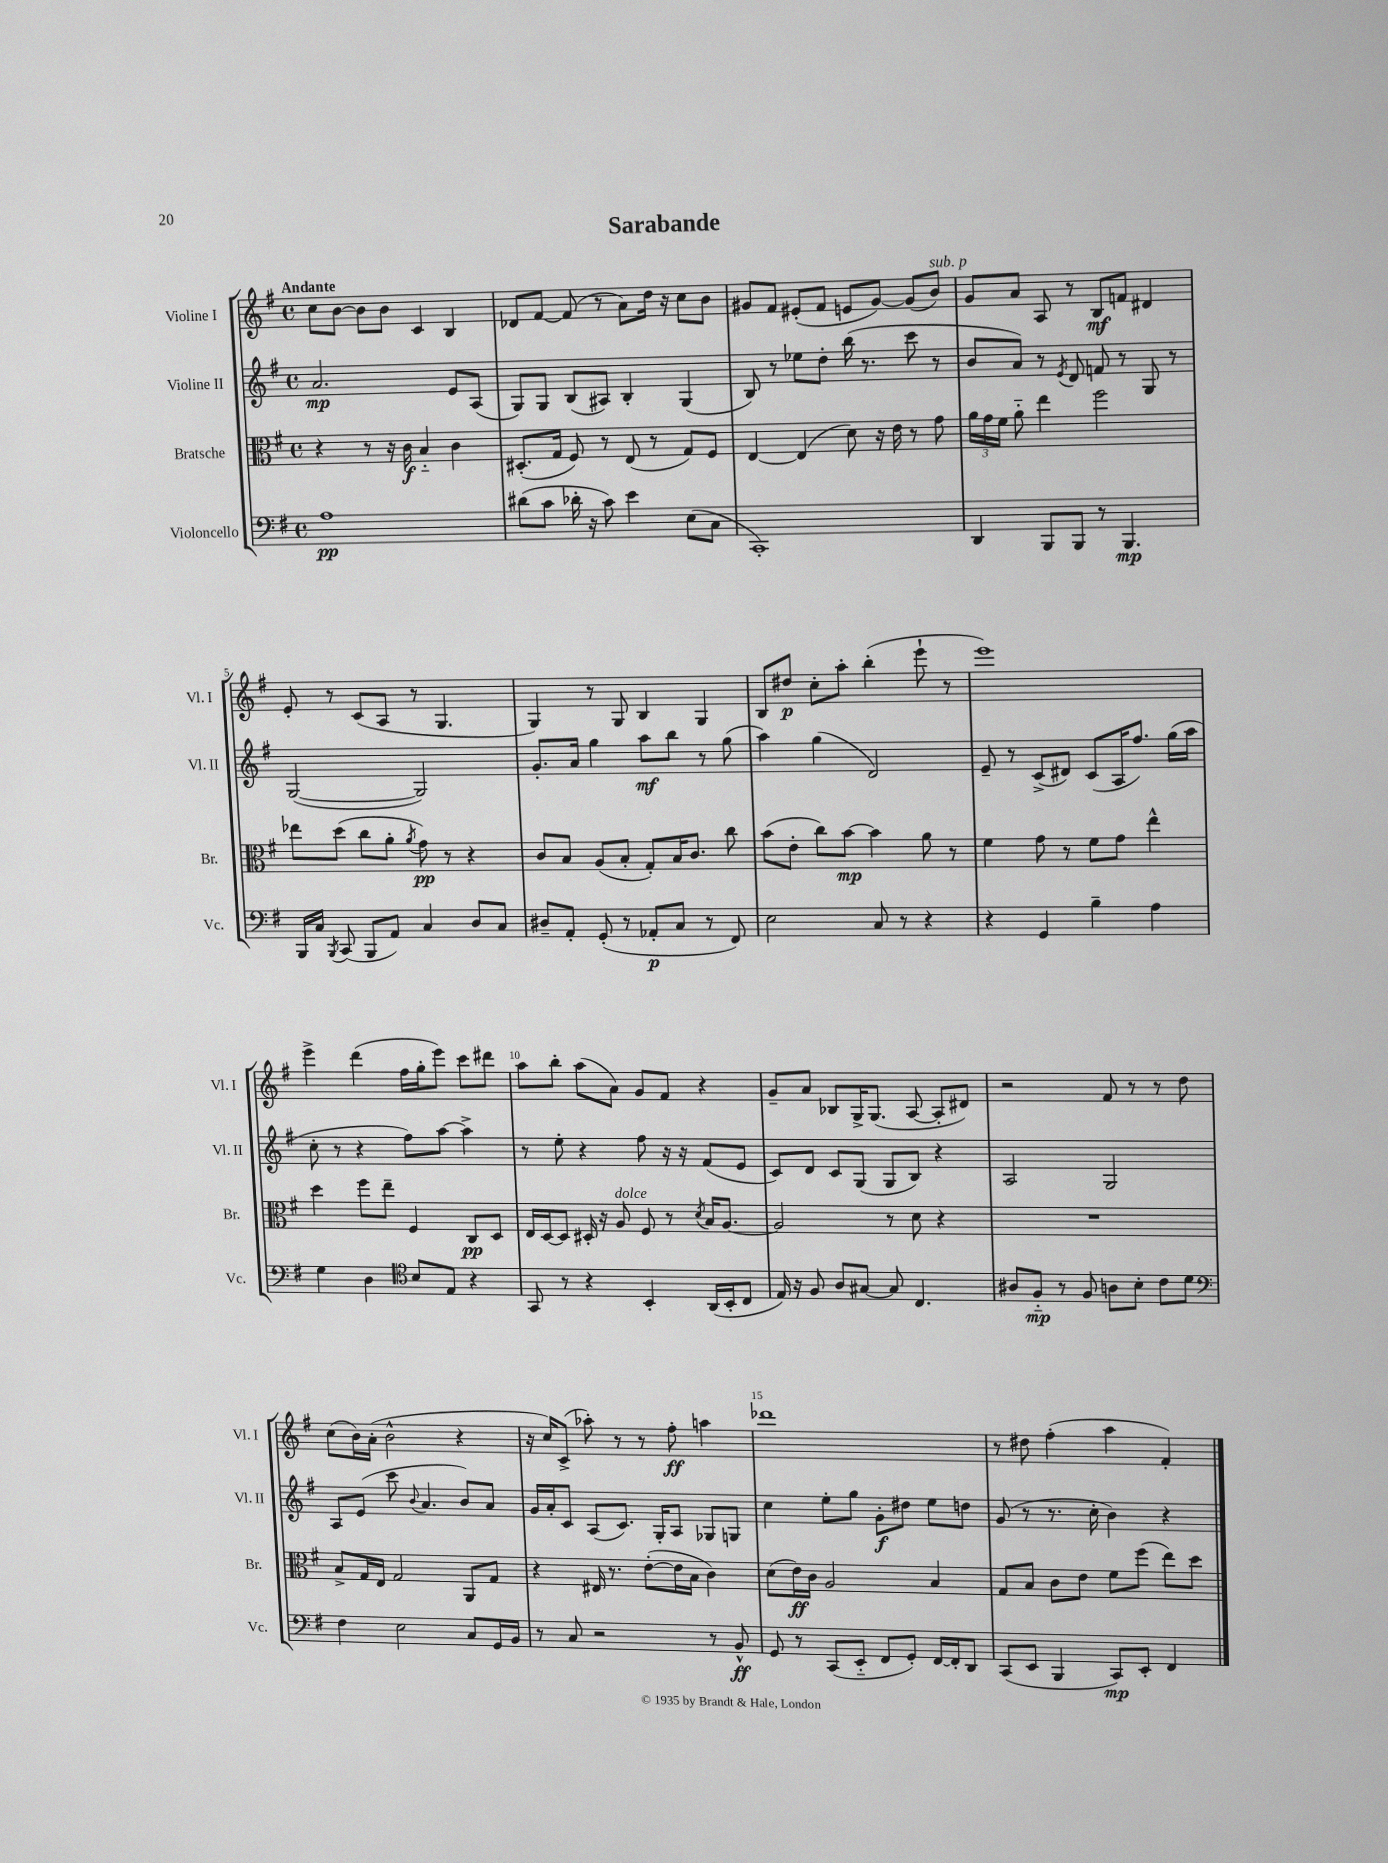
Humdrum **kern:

**kern	**kern	**kern	**kern
*staff4	*staff3	*staff2	*staff1
*clefF4	*clefC3	*clefG2	*clefG2
*k[f#]	*k[f#]	*k[f#]	*k[f#]
*M4/4	*M4/4	*M4/4	*M4/4
*met(c)	*met(c)	*met(c)	*met(c)
1A	4r	2.a	8cc
.	.	.	[8b
.	8r	.	8b]
.	16r	.	8b
.	16c	.	.
.	4B'~	.	4c
.	4c	8e	4B
.	.	(8A	.
=	=	=	=
(8d#	(8.D#'	8G)	8d-
8c	.	8G	[8f#
.	16G	.	.
16d-'	8F#)	(8B	(8f#]
16r	.	.	.
8c)	8r	8A#)	8r
4e	(8E	4B'	8a)
.	8r	.	16dd
.	.	.	16r
(8E	8G)	(4G	8cc
8C	8F#	.	8b
=	=	=	=
1CC')	[4E	8B)	8g#
.	.	8r	8f#
.	(4E]	8ee-	(8e#'
.	.	8dd'	8f#
.	8d)	(16bb	8e
.	.	8.r	.
.	16r	.	[8g#)
.	16e	.	.
.	8r	8ccc	(8g#]
.	8g	8r	8b)
=	=	=	=
4DD	24a	8b	8g
.	24g	.	.
.	24f#	.	.
.	8a'~	8a)	8a
8BBB	4ee	8r	8A
.	.	8qe	.
8BBB	.	8d	8r
8r	2ff#	8f	8B
4.BBB	.	8r	8f
.	.	8G	4d#
.	.	8r	.
=	=	=	=
16BBB	8ee-	([2G	8e'
16C	.	.	.
8qBBB	.	.	.
(8CC	(8dd	.	8r
8BBB	8cc	.	(8c
8AA)	8a'	.	8A
.	8qa	.	.
4C	8g)	2G])	8r
.	8r	.	4.G
8D	4r	.	.
8C	.	.	.
=	=	=	=
8D#~	8c	8.g'	4G)
8AA'	8B	.	.
.	.	16a	.
(8GG'	(8A	4gg	8r
8r	8B'	.	8G
8AA-'	8G')	8aa	4B
8C	16B	8bb	.
.	8.c	.	.
8r	.	8r	4G
8FF#)	8cc	(8gg	.
=	=	=	=
2E	(8b	4aa)	8B
.	8e'	.	8dd#
.	8cc)	(4gg	8cc'
.	[8b	.	8aa'
8C	4b]	2d)	(4bb'
8r	.	.	.
4r	8a	.	8eee`
.	8r	.	8r
=	=	=	=
4r	4f#	8e~	1eee)
.	.	8r	.
4GG	8g	(8c^	.
.	8r	8d#)	.
4B~	8f#	(8c	.
.	8g	16A	.
.	.	8.ff#)	.
4A	4ee^^	.	.
.	.	(16gg	.
.	.	16aa	.
=	=	=	=
4G	4dd	8cc'	4eee^
.	.	8r	.
4D	8ff#	4r	(4ddd
.	8ee~	.	.
*clefC4	*	*	*
8B	4F#	8ff#)	16ff#
.	.	.	16gg'
8E	.	[8aa	8eee)
4r	8C	4aa^]	8ccc
.	8D	.	8ddd#
=	=	=	=
8GG	16E	8r	8aa
.	[16D	.	.
8r	8D]	8ee'	8bb'
4r	16D#'	4r	(8aa
.	16r	.	.
.	8A	.	8a)
4BB'	8F#	8ff#	8g
.	8r	16r	8f#
.	.	16r	.
.	8qd	.	.
(16AA	16B	(8f#	4r
16BB'	[8.A	.	.
8C	.	8e	.
=	=	=	=
16E)	2A]	8c)	8g~
16r	.	.	.
8F#	.	8d	8a
8A	.	8c	8B-
[8G#	.	(8G	16G^
.	.	.	(8.G
8G#]	8r	8G	.
4.C	8d	8B)	[8A
.	4r	4r	8A']
.	.	.	8d#)
=	=	=	=
8A#	1r	2A	2r
8F#'~	.	.	.
8r	.	.	.
8F#	.	.	.
8A	.	2G	8f#
8B'	.	.	8r
8c	.	.	8r
8d	.	.	8dd
=	=	=	=
*clefF4	*	*	*
4F#	8B^	8A	(8cc
.	16G	(8e	16b)
.	16E	.	(16a'
2E	2G	8ccc	2b^^
.	.	8qqb	.
.	.	4.a	.
8C	8AA	8b)	4r
16GG	8G	8a	.
16BB	.	.	.
=	=	=	=
8r	4r	16g	16r
.	.	16a'	16cc)
8C	.	8c	(8c^
2r	16E#	(8A	8aa-')
.	8.r	.	.
.	.	8.c)	8r
.	([8e'	.	8r
.	.	16G'	.
.	16e]	8A	8ff#'
.	16B	.	.
8r	4c)	8G-	4aa
8BB^^	.	8G	.
=	=	=	=
8GG	(8d	4cc	1ddd-
8r	16e)	.	.
.	16c	.	.
(8CC	2A	8ee'	.
8EE'~	.	8gg	.
8FF#	.	8g'	.
8GG')	.	8dd#	.
[16FF#	4B	8ee	.
16FF#']	.	.	.
8DD	.	8dd	.
=	=	=	=
(8CC	8G	(8g	8r
8EE	8B	8r	8dd#
4BBB	8c	8.r	(4ff#'
.	8e	.	.
.	.	16cc'	.
8CC)	8f#	4b)	4aa
8EE'	(8ff#	.	.
4FF#	8ee)	4r	4f#')
.	8dd	.	.
==	==	==	==
*-	*-	*-	*-
